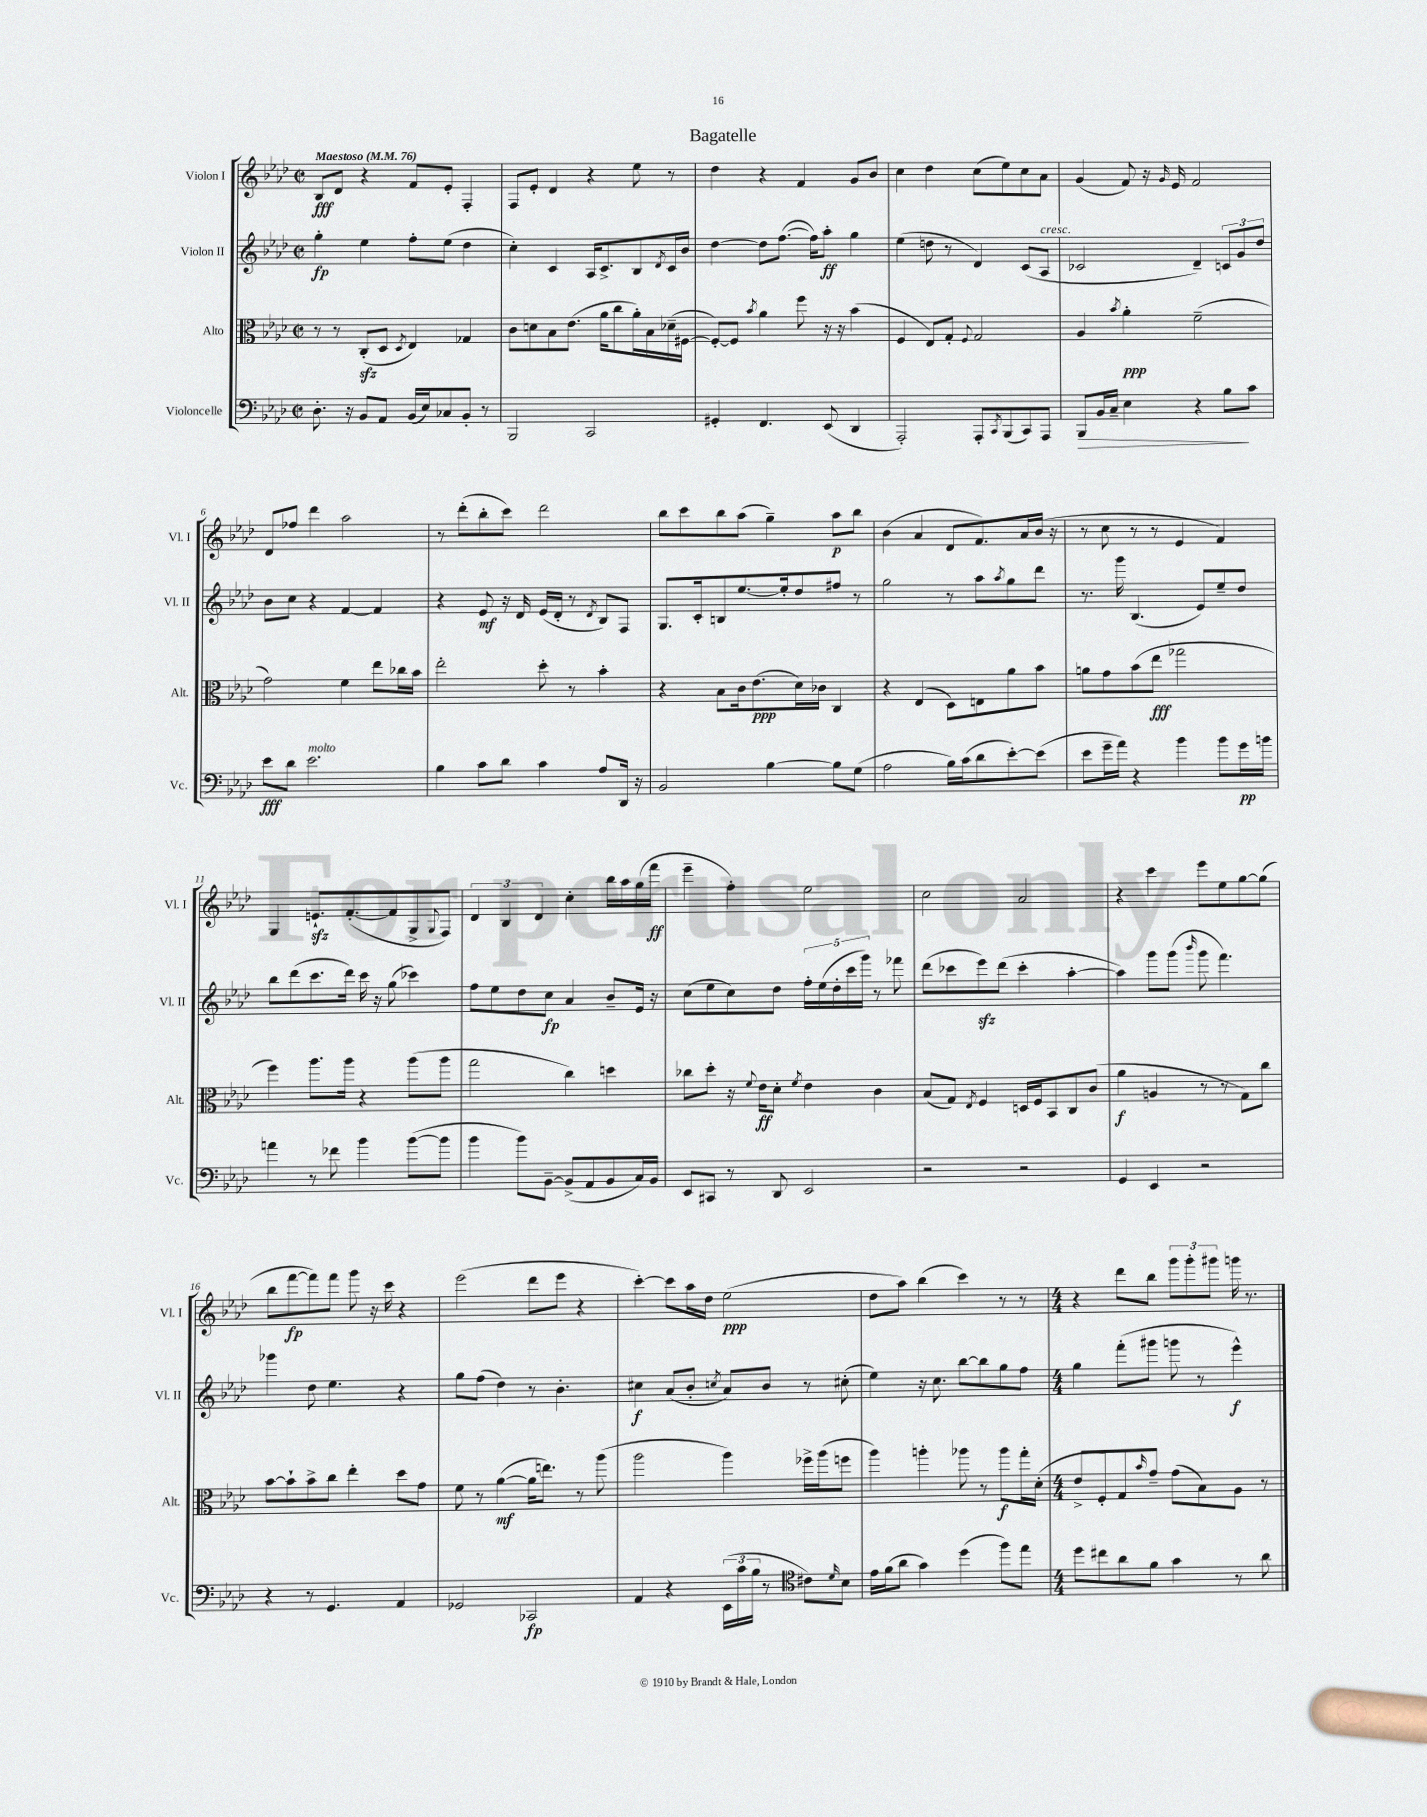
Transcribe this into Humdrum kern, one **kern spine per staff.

**kern	**dynam	**kern	**dynam	**kern	**dynam	**kern	**dynam
*part4	*part4	*part3	*part3	*part2	*part2	*part1	*part1
*staff4	*staff4	*staff3	*staff3	*staff2	*staff2	*staff1	*staff1
*I"Violoncelle	*	*I"Alto	*	*I"Violon II	*	*I"Violon I	*
*I'Vc.	*	*I'Alt.	*	*I'Vl. II	*	*I'Vl. I	*
*clefF4	*	*clefC3	*	*clefG2	*	*clefG2	*
*k[b-e-a-d-]	*	*k[b-e-a-d-]	*	*k[b-e-a-d-]	*	*k[b-e-a-d-]	*
*M2/2	*	*M2/2	*	*M2/2	*	*M2/2	*
*met(c|)	*	*met(c|)	*	*met(c|)	*	*met(c|)	*
*MM76	*	*MM76	*	*MM76	*	*MM76	*
=1	=1	=1	=1	=1	=1	=1	=1
!	!	!	!	!	!	!LO:TX:a:B:t=Maestoso	!
8.D-'\	.	8r	.	4gg'\	fp	8B-/L	fff
.	.	8r	.	.	.	8d-/J	.
16r	.	.	.	.	.	.	.
8BB-/L	.	(8Czz'/L	.	4ee-\	.	4r	.
8AA-/J	.	8D-/J	.	.	.	.	.
.	.	8qD-/	.	.	.	.	.
(16BB-/LL	.	4E-/)	.	8ff'\L	.	8f/L	.
16E-/J)	.	.	.	.	.	.	.
8C-X/	.	.	.	(8ee-\J	.	8e-'/J	.
8BB-'/J	.	4G-X/	.	4dd-\	.	4F'/	.
8r	.	.	.	.	.	.	.
=2	=2	=2	=2	=2	=2	=2	=2
2BBB-/	.	8c\L	.	4cc'\)	.	8F/L	.
.	.	8dn\	.	.	.	8e-'/J	.
.	.	8B-\	.	4c/	.	4d-/	.
.	.	(8.e-\J	.	.	.	.	.
2CC/	.	.	.	16A-/KL	.	4r	.
.	.	16a-\KL	.	8.c^/	.	.	.
.	.	8cc\	.	.	.	.	.
.	.	16a-'\L)	.	8B-/	.	8ee-\	.
.	.	16B-\	.	.	.	.	.
.	.	.	.	8qd-/	.	.	.
.	.	(16d-X~\	.	16c/L	.	8r	.
.	.	[16F#X\JJ	.	16b-/JJ	.	.	.
=3	=3	=3	=3	=3	=3	=3	=3
4GG#X'/	.	8F#'/L_)	.	[4dd-\	.	4dd-\	.
.	.	8F#/J]	.	.	.	.	.
.	.	8qb-/	.	.	.	.	.
4.FF/	.	4a-\	.	8dd-\L]	.	4r	.
.	.	.	.	([8.ff\J	.	.	.
.	.	8ff\	.	.	.	4f/	.
.	.	.	.	16ff\KL])	.	.	.
(8EE-/	.	16r	.	8aa-'\J	ff	.	.
.	.	16r	.	.	.	.	.
4DD-/	.	(4b-\	.	4gg\	.	8g/L	.
.	.	.	.	.	.	8b-/J	.
=4	=4	=4	=4	=4	=4	=4	=4
2AAA-'/)	.	4F/	.	(4ee-\	.	4cc\	.
.	.	8E-/L)	.	8ddn\	.	4dd-\	.
.	.	8G'/J	.	8r	.	.	.
.	.	8qqF/	.	.	.	.	.
8AAA-'/L	.	2G/	.	4d-/)	.	(8cc\L	.
8qCC/	.	.	.	.	.	.	.
(8BBB-/	.	.	.	.	.	8ee-\)	.
8CC/)	.	.	.	(8c/L	.	8cc\	.
!	!	!	!	!LO:TX:a:i:t=cresc.	!	!	!
8AAA-/J	.	.	.	8A-/J	.	8a-\J	.
=5	=5	=5	=5	=5	=5	=5	=5
!	!LO:HP:b	!	!	!	!	!	!
8BBB-/L	>	4A-/	.	2c-X/	.	(4g/	.
16BB-/L	.	.	.	.	.	.	.
16C~/JJ	.	.	.	.	.	.	.
.	.	8qb-/	.	.	.	.	.
4E-\	.	4a-'\	ppp	.	.	8f/)	.
.	.	.	.	.	.	16r	.
.	.	.	.	.	.	16qqg/	.
.	.	.	.	.	.	16e-/	.
4r	.	(2f~\	.	4d-~/)	.	2f/	.
8B-\L	.	.	.	12cn/L	.	.	.
.	.	.	.	12g/	.	.	.
8c\J	]	.	.	.	.	.	.
.	.	.	.	12dd-/J	.	.	.
!!LO:LB:g=z
=6	=6	=6	=6	=6	=6	=6	=6
8e-\L	fff	2g\)	.	8b-\L	.	8d-/L	.
8d-\J	.	.	.	8cc\J	.	8ff-X/J	.
!LO:TX:a:i:t=molto	!	!	!	!	!	!	!
2.e-\	.	.	.	4r	.	4ddd-\	.
.	.	4f\	.	[4f/	.	2aa-\	.
.	.	8ee-\L	.	4f/]	.	.	.
.	.	16cc-X\L	.	.	.	.	.
.	.	16b-\JJ	.	.	.	.	.
=7	=7	=7	=7	=7	=7	=7	=7
4B-\	.	2ee-'\	.	4r	.	8r	.
.	.	.	.	.	.	(8ddd-'\L	.
8c\L	.	.	.	8e-/	mf	8bb-'\	.
8d-\J	.	.	.	16r	.	8ccc\J)	.
.	.	.	.	16d-/	.	.	.
4c\	.	8dd-'\	.	(16e-/LL	.	2ddd-\	.
.	.	.	.	16d-'/JJ	.	.	.
.	.	8r	.	8r	.	.	.
.	.	.	.	8qd-/	.	.	.
8A-/L	.	4b-'\	.	8B-/L)	.	.	.
16DD-/Jk	.	.	.	8F/J	.	.	.
16r	.	.	.	.	.	.	.
=8	=8	=8	=8	=8	=8	=8	=8
2BB-/	.	4r	.	8.G/L	.	8bb-\L	.
.	.	.	.	.	.	8ccc\	.
.	.	.	.	16c'/k	.	.	.
.	.	8B-\L	.	8Bn/	.	8bb-\	.
.	.	16c\k	.	[8.ee-/	.	(8aa-\J	.
.	.	(8.e-\	ppp	.	.	.	.
[4B-\	.	.	.	.	.	4gg~\)	.
.	.	.	.	16ee-'/k]	.	.	.
.	.	16d-\L)	.	8dd-/	.	.	.
.	.	16c-X\JJ	.	.	.	.	.
8B-\L]	.	4C/	.	8ff#X/J	.	8aa-\L	p
(8G\J	.	.	.	8r	.	8bb-\J	.
=9	=9	=9	=9	=9	=9	=9	=9
2A-\	.	4r	.	2gg\	.	(4b-\	.
.	.	(4E-/	.	.	.	4a-/	.
16B-\LL)	.	8D-\L)	.	8r	.	8d-/L	.
(16c\J	.	.	.	.	.	.	.
8d-\	.	8En\	.	8aa-\L	.	8.f/)	.
.	.	.	.	8qaa-/	.	.	.
[8e-'\)	.	8a-\	.	8gg\	.	.	.
.	.	.	.	.	.	16a-/L	.
(8e-\J]	.	8b-\J	.	8ddd-\J	.	(16b-/JJ	.
.	.	.	.	.	.	16r	.
=10	=10	=10	=10	=10	=10	=10	=10
8e-\L	.	8an\L	.	8.r	.	8r	.
16g~\L	.	8g\	.	.	.	8cc\	.
16a-\JJ)	.	.	.	16ggg\	.	.	.
4r	.	(8b-\	.	(4.B-/	.	8r	.
.	.	8ee-\J	fff	.	.	8r	.
4b-\	.	2gg-X\	.	.	.	4e-/	.
.	.	.	.	8e-/L)	.	.	.
8b-\L	.	.	.	8ee-~/	.	4f/)	.
16g\L	pp	.	.	8dd-/J	.	.	.
16bn\JJ	.	.	.	.	.	.	.
!!LO:LB:g=z
=11	=11	=11	=11	=11	=11	=11	=11
4an\	.	4ff\)	.	8bb-\L	.	4G/	.
.	.	.	.	(8ddd-\	.	.	.
8r	.	8.aa-\L	.	8.ccc\	.	8.enzz`/L	.
8f-X\	.	.	.	.	.	.	.
.	.	16aa-\Jk	.	16ddd-\Jk)	.	([8.f'/	.
4b-\	.	4r	.	16ccc\	.	.	.
.	.	.	.	16r	.	.	.
.	.	.	.	(8gg\	.	8f/]	.
([8b-\L	.	(8aa-\L	.	4ccc-X\)	.	8G^/	.
.	.	.	.	.	.	8qqG/	.
8b-\J]	.	8aa-\J	.	.	.	8F/J)	.
=12	=12	=12	=12	=12	=12	=12	=12
4b-\	.	2gg\	.	8ff\L	.	6d-/	.
.	.	.	.	8ee-\	.	.	.
.	.	.	.	.	.	6B-/	.
8b-\L)	.	.	.	8dd-\	.	.	.
.	.	.	.	.	.	6d-/	.
[8BB-~\J	.	.	.	8cc\J	fp	.	.
(8BB-^/L]	.	4cc\)	.	4a-/	.	4cc'\	.
8AA-/	.	.	.	.	.	.	.
8BB-/	.	4ddn\	.	8b-~/L	.	16bb-\LL	.
.	.	.	.	.	.	16aa-\	.
16C/L)	.	.	.	16e-/Jk	.	(16gg\	.
16BB-/JJ	.	.	.	16r	.	16fff\JJ	ff
=13	=13	=13	=13	=13	=13	=13	=13
8EE-/L	.	8cc-X\L	.	(8cc\L	.	4eee-~\	.
8CC#X/J	.	8dd-'\J	.	8ee-\	.	.	.
8r	.	16r	.	8cc\)	.	4ff'\)	.
.	.	8qqf/	.	.	.	.	.
.	.	16e-\KL	ff	.	.	.	.
8DD-/	.	8d-'\J	.	8dd-\J	.	.	.
.	.	8qf/	.	.	.	.	.
2EE-/	.	4e-\	.	20ff'\LL	.	2ee-\	.
.	.	.	.	(20ee-\	.	.	.
.	.	.	.	20dd-'\	.	.	.
.	.	.	.	20ccc\	.	.	.
.	.	.	.	20ggg\JJ)	.	.	.
.	.	4c\	.	8r	.	.	.
.	.	.	.	8fff-X\	.	.	.
=14	=14	=14	=14	=14	=14	=14	=14
2r	.	(8B-/L	.	(8ddd-\L	.	2cc\	.
.	.	8G/J)	.	8ccc-X\	.	.	.
.	.	8qE-/	.	.	.	.	.
.	.	4F/	.	8eee-zz\)	.	.	.
.	.	.	.	(8ddd-\J	.	.	.
2r	.	16Dn/LL	.	4ccc-'\	.	2a-/	.
.	.	16F/J	.	.	.	.	.
.	.	8BB-/	.	.	.	.	.
.	.	8C/	.	[4aa-'\	.	.	.
.	.	(8c/J	.	.	.	.	.
=15	=15	=15	=15	=15	=15	=15	=15
4GG/	.	4a-\	f	4aa-\])	.	4r	.
4EE-/	.	4An/	.	8ggg\L	.	4ccc\	.
.	.	.	.	(8ggg\J	.	.	.
.	.	.	.	16qqbbb-/	.	.	.
2r	.	8r	.	8ggg\	.	8eee-\L	.
.	.	8r	.	4.fff\)	.	8ee-\	.
.	.	8G\L)	.	.	.	[8gg\	.
.	.	8cc\J	.	.	.	(8gg\J]	.
!!LO:LB:g=z
=16	=16	=16	=16	=16	=16	=16	=16
4r	.	[8b-\L	.	4ggg-X\	.	8bb-\L	.
.	.	8b-`\]	.	.	.	[8fff\	fp
8r	.	8b-^\	.	8dd-\	.	8fff\])	.
4.GG/	.	8cc\J	.	4.ee-\	.	8fff\J	.
.	.	4ee-'\	.	.	.	8ggg\	.
.	.	.	.	.	.	16r	.
.	.	.	.	.	.	16ccc\	.
4AA-/	.	8dd-\L	.	4r	.	4r	.
.	.	8g\J	.	.	.	.	.
=17	=17	=17	=17	=17	=17	=17	=17
2GG-X/	.	8f\	.	8gg\L	.	(2eee-\	.
.	.	8r	.	(8ff\J	.	.	.
.	.	([4a-\	mf	4dd-\)	.	.	.
2CC-X/	fp	16a-\KL]	.	8r	.	8ddd-\L	.
.	.	8.een\J)	.	.	.	.	.
.	.	.	.	4.b-'\	.	8eee-\J	.
.	.	8r	.	.	.	4r	.
.	.	(8aa-\	.	.	.	.	.
=18	=18	=18	=18	=18	=18	=18	=18
4AA-/	.	2aa-\	.	4cc#X\	f	[4ccc'\)	.
4r	.	.	.	(8a-/L	.	8ccc\L]	.
.	.	.	.	8b-'/J	.	16aa-\L	.
.	.	.	.	.	.	16dd-\JJ	.
.	.	.	.	8qccn/	.	.	.
(24EE-\LL	.	4aa-\)	.	8a-/L)	.	(2ee-\	ppp
24c\	.	.	.	.	.	.	.
24B-\JJ	.	.	.	.	.	.	.
8r	.	.	.	8b-/J	.	.	.
8c#X\L)	.	16ff-X^\LL	.	8r	.	.	.
.	.	(16aa-\J	.	.	.	.	.
16qqd-/	.	.	.	.	.	.	.
8B-\J	.	8ffn\J	.	(8cc#X'\	.	.	.
=19	=19	=19	=19	=19	=19	=19	=19
*clefC4	*	*	*	*	*	*	*
16e-\LL	.	4aa-\)	.	4ee-\)	.	8dd-\L	.
(16f\J	.	.	.	.	.	.	.
8a-\J	.	.	.	.	.	8aa-\J)	.
4g\)	.	4aan'\	.	16r	.	(4bb-\	.
.	.	.	.	8.cc\	.	.	.
(4dd-\	.	8aa-X\	.	[8bb-\L	.	4ccc\)	.
.	.	8r	.	8bb-\]	.	.	.
8ff\L)	.	8aa-\L	f	8gg\	.	8r	.
8ee-\J	.	16gg'\L	.	8ff\J	.	8r	.
.	.	(16d-'\JJ	.	.	.	.	.
=20	=20	=20	=20	=20	=20	=20	=20
*M4/4	*	*M4/4	*	*M4/4	*	*M4/4	*
8dd-\L	.	8e-^/L	.	4gg\	.	4r	.
8cc#X\	.	8F'/)	.	.	.	.	.
8a-\	.	8G/	.	(8fff'\L	.	8ddd-\L	.
.	.	16qqb-/	.	.	.	.	.
8f\J	.	8g~/J	.	8ggg#X\J	.	8bb-\J	.
4g\	.	(8g\L	.	8gggn\	.	12ggg\L	.
.	.	.	.	.	.	12ggg'\	.
.	.	8B-\)	.	8r	.	.	.
.	.	.	.	.	.	12ggg#X\J	.
8r	.	8A-\J	.	4eee-^^\)	f	16gggn\	.
.	.	.	.	.	.	8.r	.
8a-\	.	8r	.	.	.	.	.
==	==	==	==	==	==	==	==
*-	*-	*-	*-	*-	*-	*-	*-
